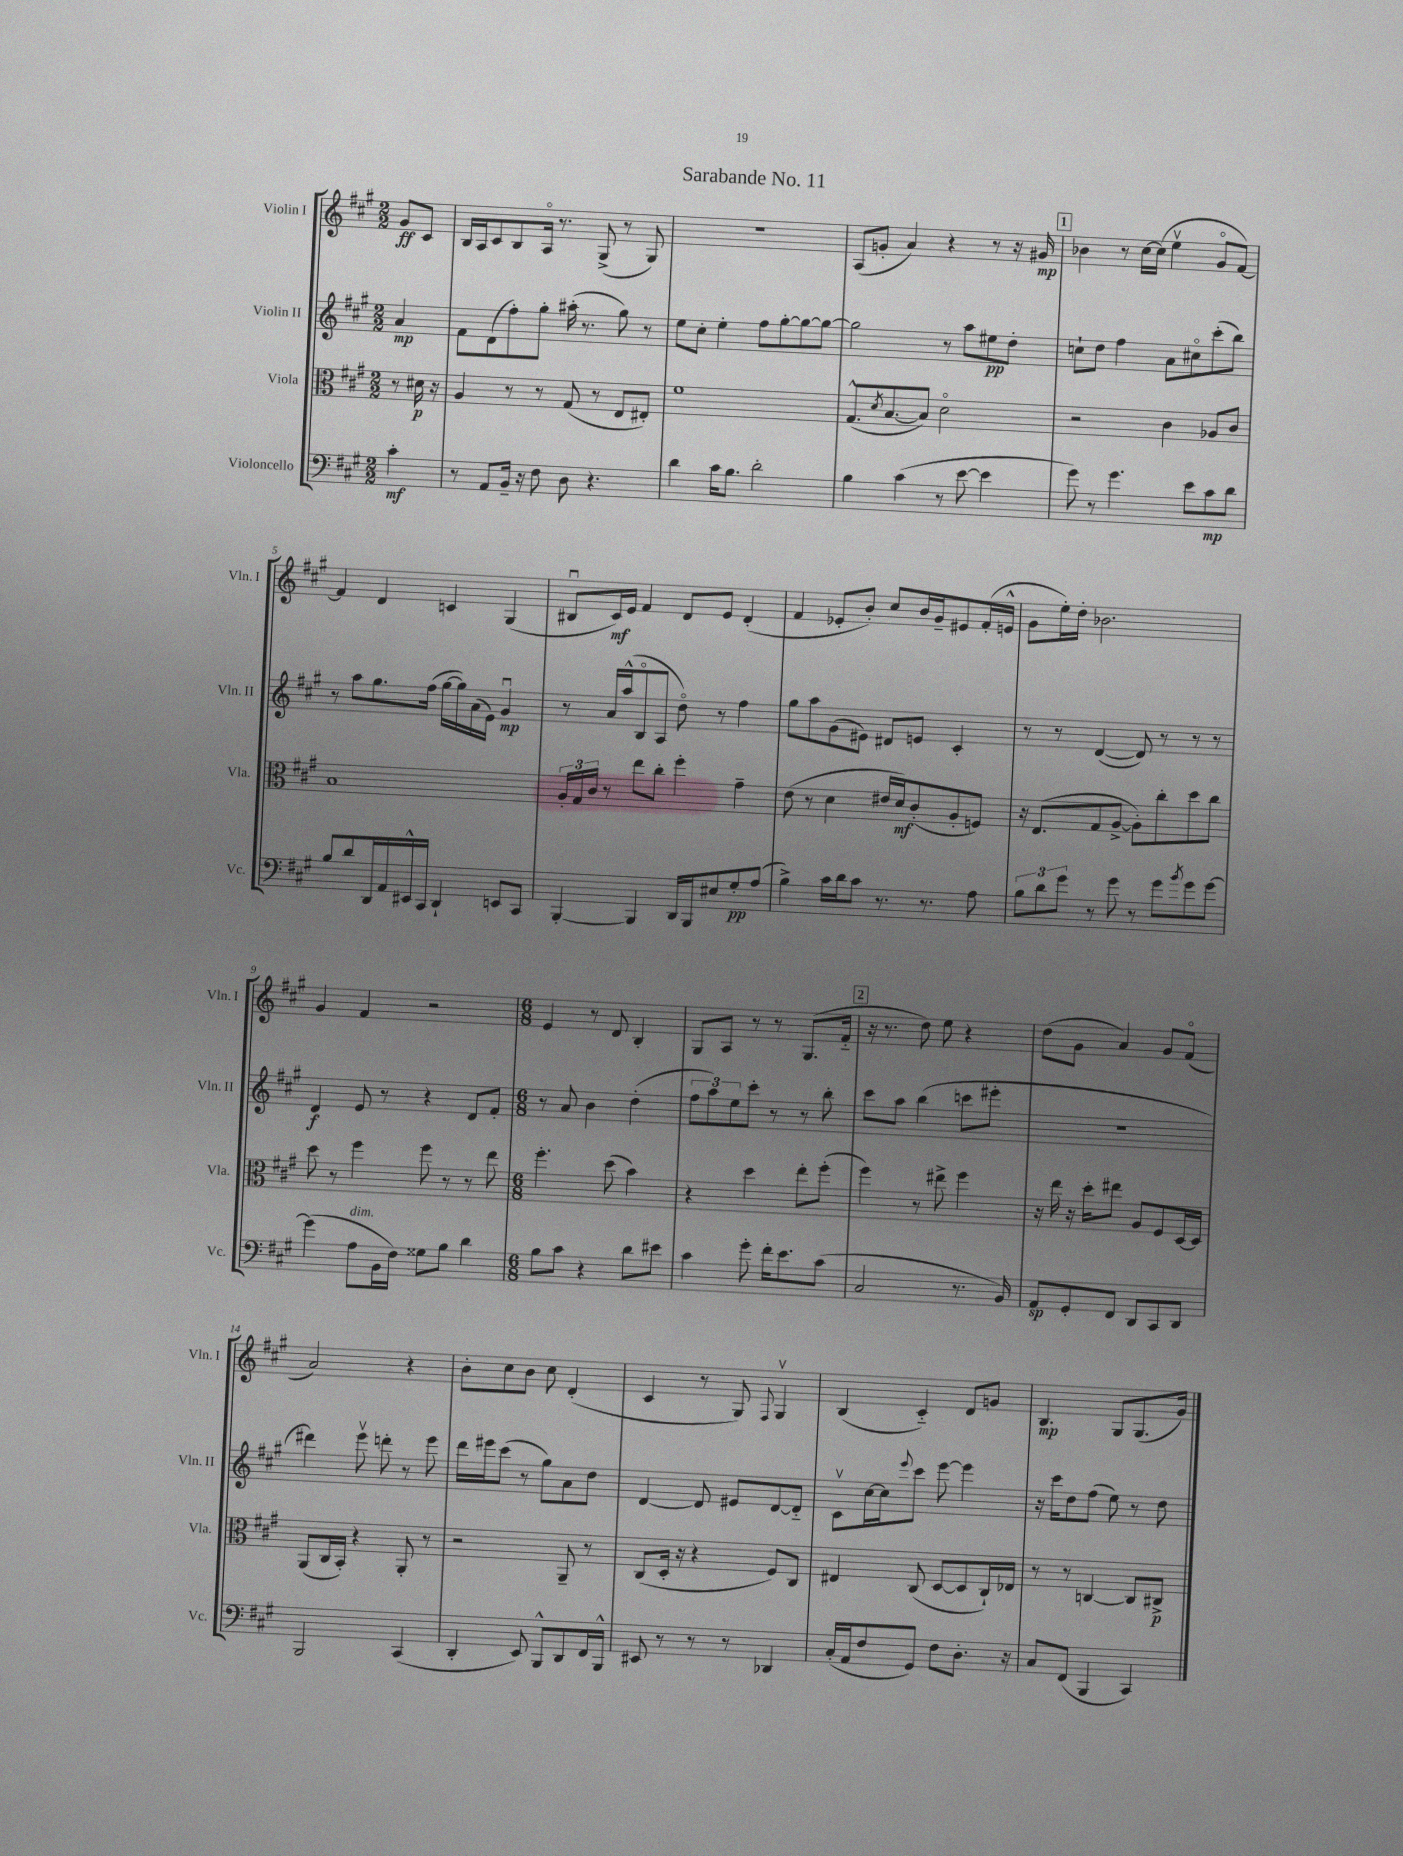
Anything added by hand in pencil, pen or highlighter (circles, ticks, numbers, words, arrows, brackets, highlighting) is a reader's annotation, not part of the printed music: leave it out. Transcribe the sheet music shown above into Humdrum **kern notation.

**kern	**kern	**kern	**kern
*staff4	*staff3	*staff2	*staff1
*clefF4	*clefC3	*clefG2	*clefG2
*k[f#c#g#]	*k[f#c#g#]	*k[f#c#g#]	*k[f#c#g#]
*M2/2	*M2/2	*M2/2	*M2/2
4c#'	8r	4a	8g#
.	16d#	.	8c#
.	16r	.	.
=	=	=	=
8r	4A	8f#	16B
.	.	.	16A
8AA	.	(8d	8c#
16BB~	8r	8ff#')	8B
16r	.	.	.
8F#	8r	8gg#'	16Ao
.	.	.	8.r
8D	(8G#	(16aa#'	.
.	.	8.r	.
4.r	8r	.	(8G#^
.	8E	8gg#)	8r
.	8E#')	8r	8G#)
=	=	=	=
4d	1f#	8ee	1r
.	.	8cc#'	.
16c#	.	4ee'	.
8.B	.	.	.
2d'	.	8ff#	.
.	.	[8gg#'	.
.	.	8gg#_	.
.	.	8gg#_	.
=	=	=	=
4B	(8.G#^^	2gg#]	(8A
.	.	.	8g'
.	8qd	.	.
.	[8.B	.	.
(4c#	.	.	4a)
.	8B])	.	.
8r	2do	8r	4r
[8e	.	8aa	.
4e]	.	8ee#	8r
.	.	8dd'	16r
.	.	.	16g#
=	=	=	=
8g#)	2r	8cc`	4b-
8r	.	8dd	.
4.g#	.	4ff#	8r
.	.	.	[16cc#
.	.	.	(16cc#]
.	4c#	8a	4eev
8e	.	8cc#o	.
8c#	8A-	(8ccc#'	8g#o
8d	8c#	8bb)	[8f#)
=	=	=	=
8B	1B	8r	4f#]
8d	.	8aa	.
16DD	.	8.gg#	4d
16AA	.	.	.
16EE#^^	.	.	.
16CC#	.	(16ff#	.
4DD`	.	[16gg#	4c
.	.	16gg#])	.
.	.	(16a	.
.	.	16e)	.
8EE	.	4g#u	(4G#
8CC#	.	.	.
=	=	=	=
[4BBB'	24A'	8r	8B#u
.	24G#	.	.
.	24c#	.	.
.	8r	16a	16c#)
.	.	(16aa^^	16e
4BBB]	8ee	8Bo	4f#
.	8cc#'	8A	.
16DD	4ff#'	8ddo)	8d
16BBB	.	.	.
8E#	.	8r	8e
8G#'	4g#~	4ff#	(4d'
(8A	.	.	.
=	=	=	=
4B^)	(8e	8gg#	4f#
.	8r	8aa	.
16c#	4d	(8g#	8e-'
16d	.	.	.
8c#	.	8e#)	8b')
8.r	16e#	8d#	8cc#
.	16d)	.	.
.	(8c#'	8e	16b
8.r	.	.	16g#~
.	8A'	4c#'	8e#
8A	8F)	.	(16f#'
.	.	.	16e^^
=	=	=	=
12B	16r	8r	8g#
.	(8.E	.	.
12d	.	.	.
.	.	8r	16ee')
12g#	.	.	.
.	.	.	16dd'
8r	8G#	([4d	2.b-
8g#	[8A^	.	.
8r	8A'])	8d])	.
8g#	8cc#'	8r	.
8qb	.	.	.
8g#	8dd	8r	.
[8g#	8cc#	8r	.
=	=	=	=
(4g#]	8dd	4d	4g#
.	8r	.	.
8A	4ff#	8e	4f#
16BB	.	8r	.
16F#)	.	.	.
8G##	8ff#	4r	2r
8B	8r	.	.
4d	8r	8d	.
.	8ee	8f#'	.
=	=	=	=
*M6/8	*M6/8	*M6/8	*M6/8
8B	4.ff#'	8r	4e
8c#	.	8a	.
4r	.	4b	8r
.	(8dd	.	8d
8d	4b)	(4dd'	4B'
8e#	.	.	.
=	=	=	=
4c#	4r	12ff#	8G#
.	.	12aa)	.
.	.	.	8A
.	.	12ee	.
8g#'	4dd	8ccc#'	8r
16f#'	.	8r	8r
8.e	.	.	.
.	8ee'	8r	(8.G#
(8c#	(8ff#'	8bb'	.
.	.	.	16f#'~
=	=	=	=
2C#	4ff#)	8ccc#	16r
.	.	.	8.r
.	.	8aa	.
.	8r	(4bb	8dd)
.	8ee#^	.	8ee
8.r	4ff#	8ccc	4r
.	.	8eee#'	.
16BB)	.	.	.
=	=	=	=
8AA	16r	2.r	(8dd
.	16ee	.	.
8GG#'	16r	.	8g#
.	16dd'	.	.
8FF#	8ee#	.	4a)
8DD	8A	.	.
8CC#	8F#	.	8g#
8DD	[16D	.	(8f#o
.	16D]	.	.
=	=	=	=
2BBB	(8AA	4ddd#)	2a)
.	16C#	.	.
.	16BB')	.	.
.	4r	8eeev	.
.	.	8ddd'	.
(4CC#	8AA'	8r	4r
.	8r	8eee	.
=	=	=	=
4DD'	2r	16ddd	8b'
.	.	16eee#	.
.	.	(8ccc#	8cc#
8EE)	.	8r	8b
8BBB^^	.	8gg#)	8cc#
8DD	8AA~	8a	(4d'
16FF#	8r	8dd	.
16BBB^^	.	.	.
=	=	=	=
8EE#	(8C#	[4d	4c#
8r	16D'	.	.
.	16r	.	.
8r	4r	8d]	8r
8r	.	8e#	8G#)
.	.	.	8qqF#
4DD-	8F#)	[8d	4G#v
.	8C#	8d'~]	.
=	=	=	=
(16C#'	4E#	8c#v	(4B
16AA	.	.	.
8F#	.	[16cc#	.
.	.	16cc#]	.
.	.	8qqeee	.
8GG#)	(8C#	8ccc#	4c#'~)
8F#	[8D	[8eee	.
8.D'	8D]	4eee]	8d
.	16C#`)	.	8g
16r	16E-	.	.
=	=	=	=
8C#	8r	16r	4.B
.	.	16ccc#	.
(8FF#	8r	8dd	.
4BBB	[4C	(8ff#	.
.	.	8ee)	8G#
4CC#)	8C]	8r	(8.G#
.	8C#^	8dd	.
.	.	.	16g#)
==	==	==	==
*-	*-	*-	*-
